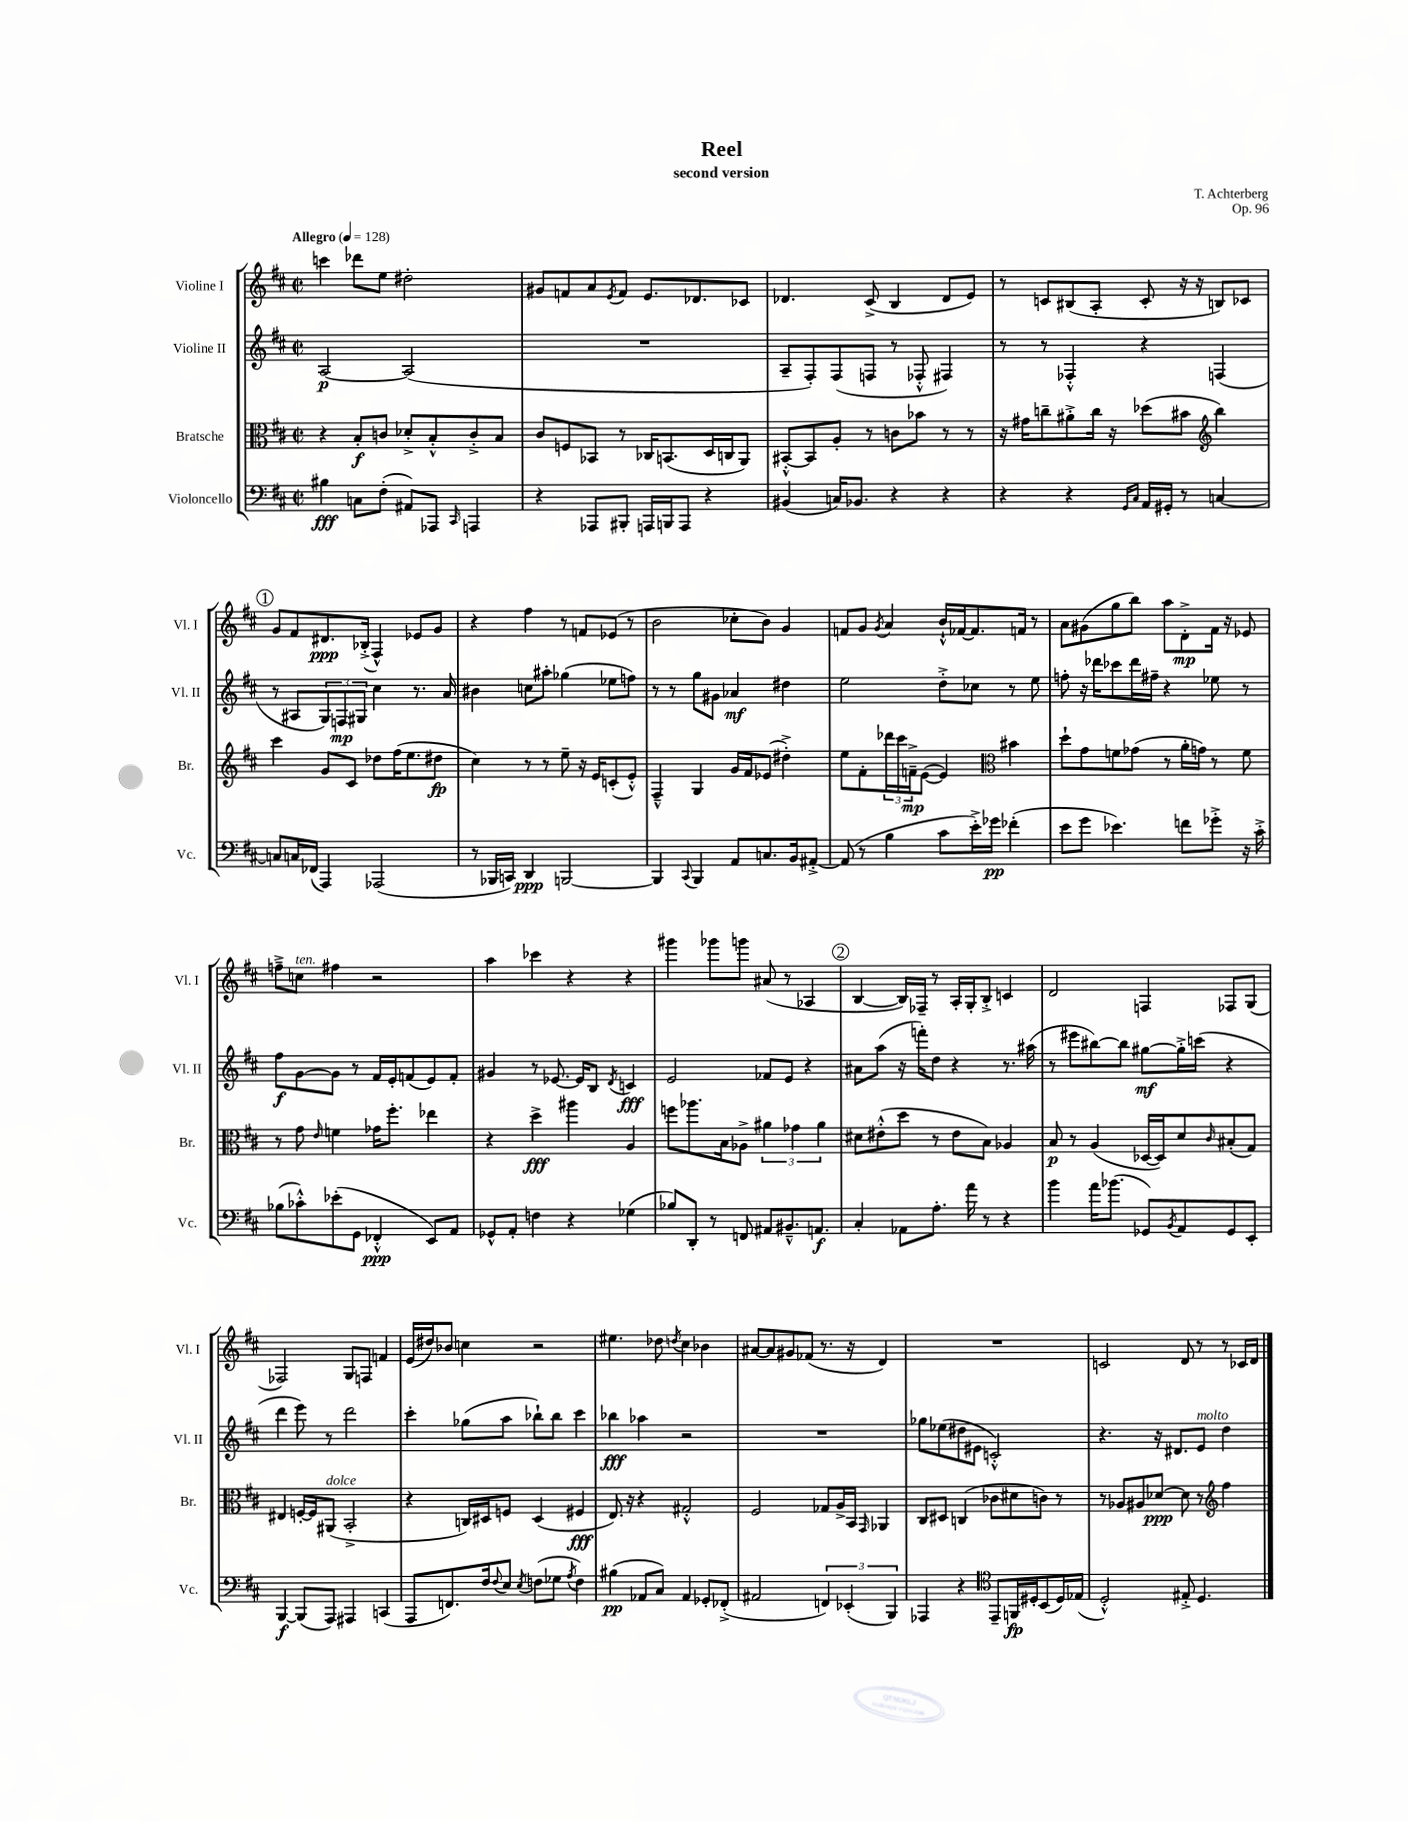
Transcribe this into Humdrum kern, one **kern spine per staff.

**kern	**kern	**kern	**kern
*staff4	*staff3	*staff2	*staff1
*clefF4	*clefC3	*clefG2	*clefG2
*k[f#c#]	*k[f#c#]	*k[f#c#]	*k[f#c#]
*M2/2	*M2/2	*M2/2	*M2/2
*met(c|)	*met(c|)	*met(c|)	*met(c|)
*MM128	*MM128	*MM128	*MM128
4B#\	4r	[2A/	4ccc\
8C\L	8B'/L	.	8ddd-\L
(8F#'\J	8c/J	.	8ee\J
8AA#/L)	8d-'^/L	(2A/]	2dd#'\
8AAA-/J	8B'^^/	.	.
16qqCC#/	.	.	.
4AAA/	8c'^/	.	.
.	8B/J	.	.
=	=	=	=
4r	8c#/L	1r	8g#/L
.	8F/	.	8f/
8AAA-/L	8BB-/J	.	8a/
.	.	.	8qe/
8BBB#'/J	8r	.	8f/J
16AAA/LL	16C-/LK	.	8.e/L
16BBB/J	(8.BB/	.	.
8AAA/J	.	.	.
.	.	.	8.d-/
4r	16D/L	.	.
.	16C/J	.	.
.	8AA/J)	.	8c-/J
=	=	=	=
(4BB#/	[8BB#'^^/L	8A~/L	4.d-/
.	8BB#/]	8F#'/)	.
16C/LK)	8A'/J	(8F#/	.
8.BB-/J	.	.	.
.	8r	8F/J	(8c#^/
4r	8c\L	8r	4B/
.	8b-\J	8F-'^^/	.
4r	8r	4F#/)	8d-/L
.	8r	.	8e/J)
=	=	=	=
4r	16r	8r	8r
.	16g#\LK	.	.
.	8cc~\	8r	8c/L
4r	8a#'^\	4F-'^^/	(8B#/
.	16cc\Jk	.	8A'/J
.	16r	.	.
16qqGG/LL	.	.	.
16qqC#/JJ	.	.	.
16AA/LL	(8dd-\L	4r	8c'/
16GG#'/JJ	.	.	.
8r	8b#\J	.	16r
.	.	.	16r
*	*clefG2	*	*
[4C/	4bb\)	(4F/	8B/L)
.	.	.	8c-/J
=	=	=	=
8C/]L	4ccc#\	8r	8g/L
16C/L	.	8A#/L	8f#/
(16FF-/JJ	.	.	.
4AAA/)	8g/L	12G/)	8.d#/
.	.	12F/	.
.	8c#/J	.	.
.	.	12G#/J	.
.	.	.	(16B-'^/Jk
(2AAA-/	8dd-\L	4cc#\	4F#^^/)
.	(16ff#\K	.	.
.	8.ee\	.	.
.	.	8.r	8e-/L
.	8dd#\J	.	8g/J
.	.	16a/	.
=	=	=	=
8r	4cc#\)	4b#\	4r
16BBB-/LL	.	.	.
16CC/JJ)	.	.	.
4DD/	8r	8cc\L	4ff#\
.	8r	8aa#'\J	.
[2BBB/	8ee~\	(4gg-\	8r
.	16r	.	8f/L
.	16e/LK	.	.
.	(8c'/	8ee-\L	(8e-/J
.	8e'^^/J)	8ff\J)	8r
=	=	=	=
4BBB/]	4F#~^^/	8r	2b\
.	.	8r	.
8qqCC#/	.	.	.
4BBB/	4G/	8gg\L	.
.	.	8g#\J	.
8AA/L	16g/LL	4a-/	8cc-'\L
.	16f#/J	.	.
8.C/	(8e-/J	.	8b\J)
.	4dd#'^\)	4dd#\	4g/
16BB/k	.	.	.
[8AA#'^/J	.	.	.
=	=	=	=
(8AA#/]	8ee\L	2ee\	8f/L
8r	8f#'\	.	8g/J
.	.	.	8qg/
4B\	24ddd-\L	.	4a/
.	24ccc#\	.	.
.	24f~^\J	.	.
.	([8e\J	.	.
8c#\L	4e/])	8dd'^\L	16b`^^/LL
.	.	.	[16f-/J
16e'^\L)	.	8cc-\J	8.f-/]
16g-\JJ	.	.	.
*	*clefC3	*	*
(4f-'\	4b#\	8r	.
.	.	.	16f/Jk
.	.	8ee\	8r
=	=	=	=
8e\L	8dd`\L	8ff'\	8a\L
8g\J	8g\	16r	(8g#\
.	.	16ddd-\LK	.
4.e-\)	8f\	8ccc-\	8gg\
.	(8g-\J	16ddd-\L	8bb\J)
.	.	16ff#~\JJ	.
.	8r	4r	8aa\L
8f\L	16a'\LL	.	8d'^\
.	16g\JJ)	.	.
8g-'^\J	8r	8ee-\	16f#\Jk
.	.	.	16r
16r	8f\	8r	8e-/
16c#'^\	.	.	.
=	=	=	=
(8B-\L	8r	8ff#\L	8ff~^\L
8c-'^^\)	8g\	[8g\	8cc\J
.	16qqe/	.	.
(8e-'\	4f\	8g\]J	4ff#\
8GG\J	.	8r	.
4FF-'^^/	16g-\LK	16f#/LL	2r
.	8.ff#'\J	16e'/J	.
.	.	(8f/	.
8EE/L)	4ee-\	8e/)	.
8AA/J	.	8f'/J	.
=	=	=	=
8GG-^^/L	4r	4g#/	4aa\
8AA'/J	.	.	.
4F\	4dd^\	8r	4ccc-\
.	.	[8.e-/	.
4r	4aa#\	.	4r
.	.	16e-/]LK	.
.	.	8B/J	.
.	.	8qd/	.
(4G-\	4A/	4c/	4r
=	=	=	=
8B-/L)	8ff\L	2e/	4ggg#\
8DD'/J	8.aa-\	.	.
8r	.	.	8ggg-\L
.	16B\k	.	.
8FF/	8A-^\J	.	8ggg\J
8AA#/L	6a#\	8f-/L	(8a#/
8.BB#~^^/	.	8e/J	8r
.	6g-\	.	.
.	.	4r	4A-/
8.AA/J	.	.	.
.	6a#\	.	.
=	=	=	=
4C#'/	8d#\L	8a#\L	[4B/
.	(8e#'^^\	(8aa\J	.
8AA-\L	8dd\J	16r	16B/]LL)
.	.	16fff'\LK)	16F-~/JJ
8.A'\J	8r	8dd\J	8r
.	8e#\L	4r	16A'/LL
16a\	.	.	16G'/J
8r	8B\J)	.	8B'^/J
4r	4A-/	8.r	4c/
.	.	(16aa#\	.
=	=	=	=
4b\	8B/	8r	2d/
.	8r	8eee#\L	.
16a\LK	(4A/	[8bb#\)	.
(8.b-\J	.	.	.
.	.	8bb#\]J	.
8GG-/L)	[16D-/LL	[8gg#\L	4F/
.	16D-/]J)	.	.
8qBB/	.	.	.
8AA/	8d/	16gg#'^\]L	.
.	.	(16ccc\JJ	.
.	16qqc#/	.	.
8GG-/	(8B#'/	4r	8F-/L
8EE'/J	8G/J)	.	(8G/J
=	=	=	=
[4BBB/	4E#/	4ddd\	2F-/)
(8BBB/]L	[16F'/LL	8eee\)	.
.	16F/]J	.	.
8AAA/J)	(8AA#/J	8r	.
4AAA#/	2BB'^/	2ddd\	8G/L
.	.	.	8F/J
(4CC/	.	.	4f/
=	=	=	=
8AAA/L	4r	4ccc#'\	(16e/LL
.	.	.	16dd#/J)
8.FF/)	.	.	8b-/J
.	16C/LL)	(8gg-\L	4cc\
16F#/k	16D#/J	.	.
8qqF#/	.	.	.
8E/J	8F/J	8aa\J	.
8qE/	.	.	.
(8F\L	(4D#/	8bb-`\L)	2r
8G-\J	.	8bb-\J	.
8qA/	.	.	.
4F\)	4F#/	4ccc#\	.
=	=	=	=
(4B#\	8.E/)	4bb-\	4.ee#\
.	16r	.	.
8AA-/L	4r	4aa-\	.
8C#/J)	.	.	8dd-\
.	.	.	8qdd/
4AA-/	2G#'^^/	2r	4cc#\
8GG-'/L	.	.	4b-\
(8FF-'^/J	.	.	.
=	=	=	=
2AA#/	2F#/	1r	[8a#/L
.	.	.	8a#/]
.	.	.	8g#/
.	.	.	(8f-/J
6FF/)	8G-/L	.	8.r
.	16A^/L	.	.
(6EE-'/	.	.	.
.	16BB/JJ	.	16r
.	16qqGG/	.	.
.	4AA-/	.	4d/)
6BBB/)	.	.	.
=	=	=	=
4AAA-/	8C#/L	8gg-\L	1r
.	8D#/J	(8ee-\	.
4r	(4C/	8dd#\	.
.	.	8e#\J	.
*clefC4	*	*	*
8EE~/L	8c-\L	2c'^^/)	.
16FF/L	8d#\	.	.
16D#'/J	.	.	.
(8BB/	8c\J)	.	.
16D#/L)	8r	.	.
(16E-/JJ	.	.	.
=	=	=	=
2D'^^/)	8r	4.r	2c/
.	8A-/L	.	.
.	8A#/	.	.
.	[8d-/J	16r	.
.	.	8.d#/L	.
8E#'^/	8d-\]	.	8d/
4.D/	8r	8e/J	8r
*	*clefG2	*	*
.	4ff#\	4dd\	8r
.	.	.	16c-/LL
.	.	.	16d/JJ
==	==	==	==
*-	*-	*-	*-
